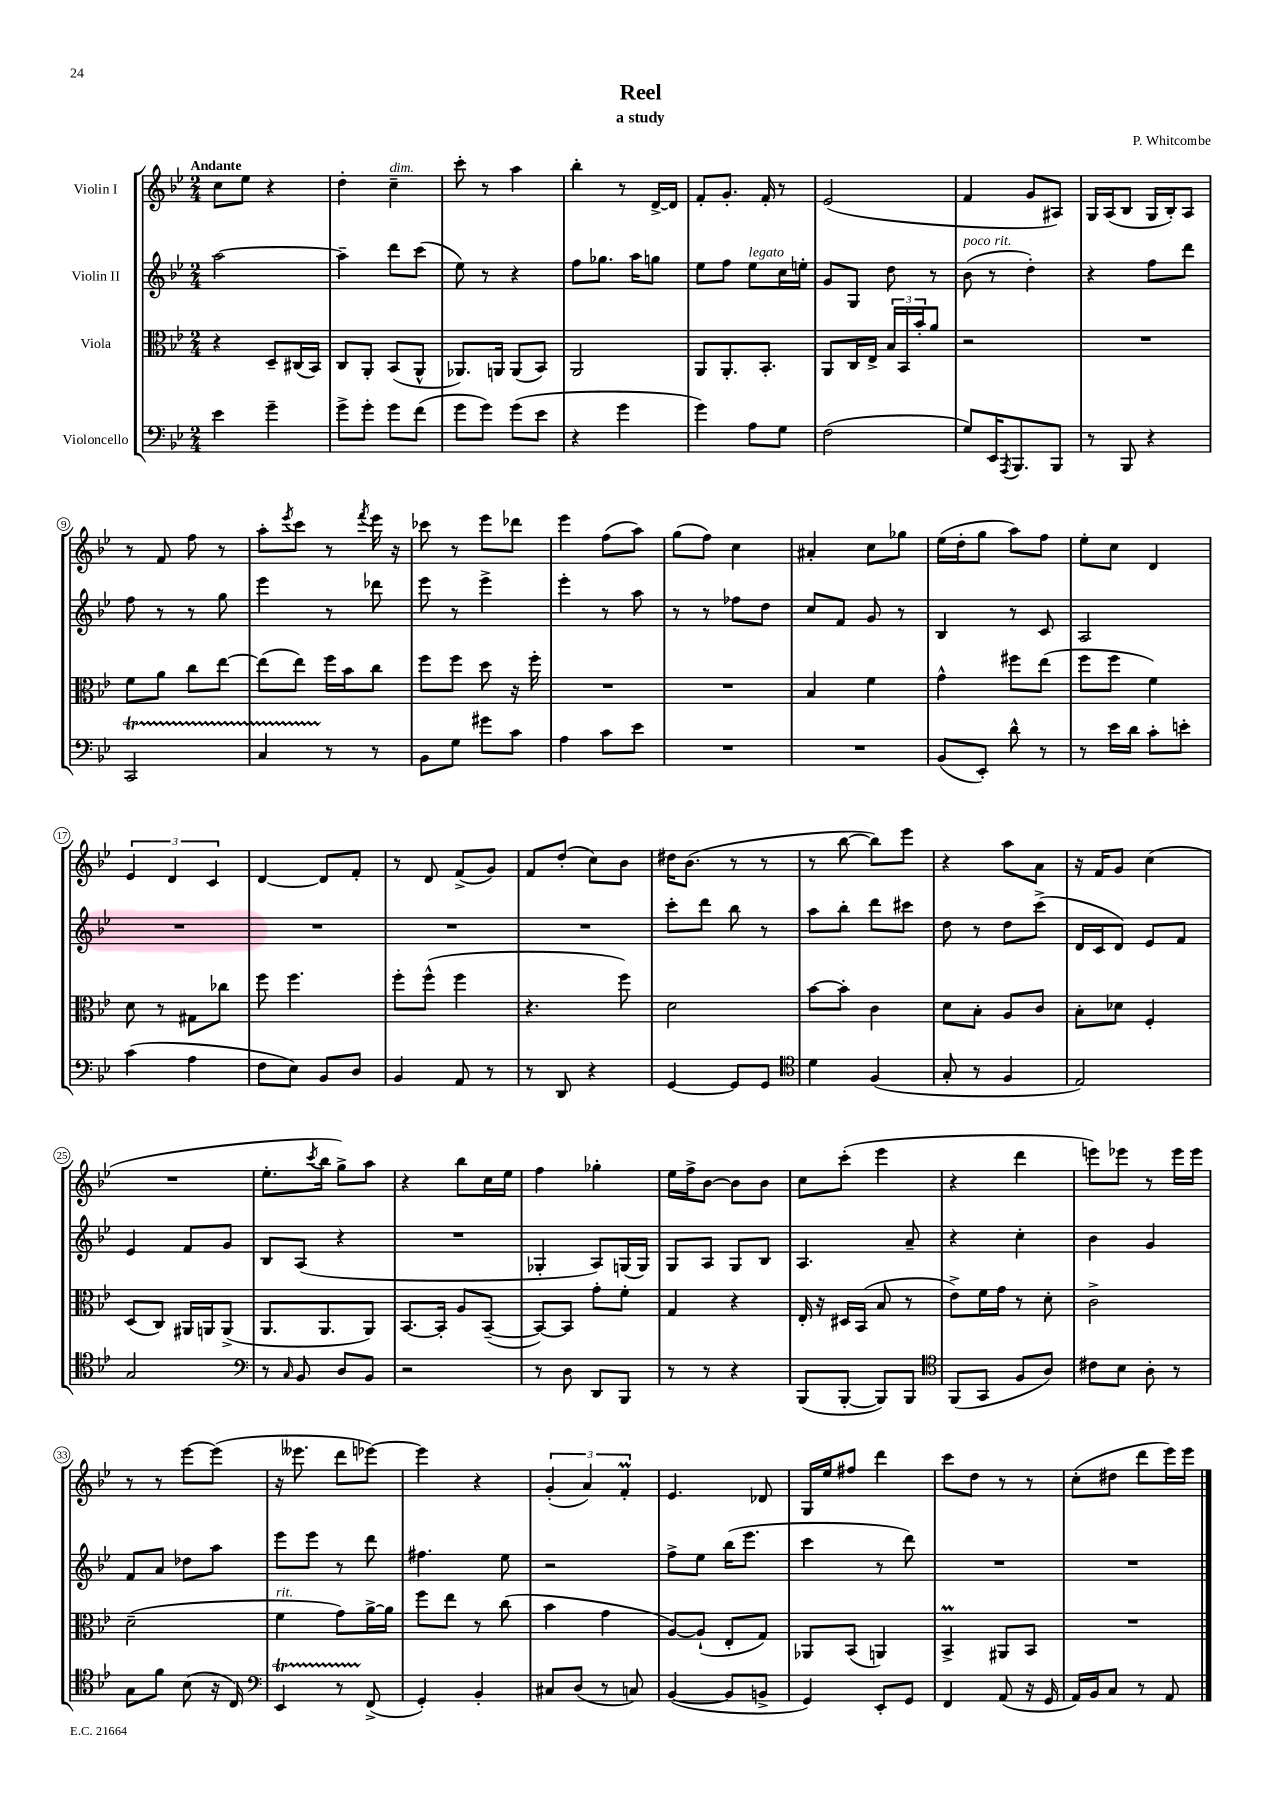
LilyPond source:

\header { title = "Reel" composer = "P. Whitcombe" subtitle = "a study" }
<<
\new StaffGroup <<
\new Staff = "s0" \with { instrumentName = "Violin I" } {
    \clef treble \key bes \major \numericTimeSignature \time 2/4 \tempo "Andante"
    c''8 ees''8 r4 |
    d''4-. c''4--^\markup { \italic "dim." } |
    c'''8-. r8 a''4 |
    bes''4-. r8 d'16~-> d'16 |
    f'8-. g'8.-. f'16-. r8 |
    ees'2( |
    f'4 g'8 ais8) |
    g16 a16( bes8 g16 bes16-.) a8 |
    r8 f'8 f''8 r8 |
    a''8-. \acciaccatura { ees'''8 } c'''8 r8 \acciaccatura { f'''8 } ees'''16 r16 |
    ces'''8 r8 ees'''8 des'''8 |
    ees'''4 f''8( a''8) |
    g''8( f''8) c''4 |
    ais'4-. c''8 ges''8 |
    ees''16( d''16-. g''8 a''8) f''8 |
    ees''8-. c''8 d'4 |
    \tuplet 3/2 { ees'4 d'4 c'4 } |
    d'4~ d'8 f'8-. |
    r8 d'8 f'8->( g'8) |
    f'8 d''8-.( c''8) bes'8 |
    dis''16 bes'8.( r8 r8 |
    r8 bes''8~ bes''8) ees'''8 |
    r4 a''8 a'8 |
    r16 f'16 g'8 c''4( |
    R2 |
    ees''8.-. \acciaccatura { c'''8 } bes''16 g''8->) a''8 |
    r4 bes''8 c''16 ees''16 |
    f''4 ges''4-. |
    ees''16 f''16-> bes'8~ bes'8 bes'8 |
    c''8 c'''8-.( ees'''4 |
    r4 d'''4 |
    e'''8) ees'''8 r8 ees'''16 ees'''16 |
    r8 r8 ees'''8~ ees'''8( |
    r16 eeses'''8. d'''8 ees'''8~) |
    ees'''4 r4 |
    \tuplet 3/2 { g'4-.( a'4) f'4-.\prall } |
    ees'4. des'8 |
    g16 ees''16 fis''8 d'''4 |
    c'''8 d''8 r8 r8 |
    c''8-.( dis''8 d'''8 ees'''16) ees'''16 \bar "|." |
}
\new Staff = "s1" \with { instrumentName = "Violin II" } {
    \clef treble \key bes \major \numericTimeSignature \time 2/4
    a''2~ |
    a''4-- d'''8 c'''8( |
    ees''8) r8 r4 |
    f''8 ges''8. a''16 g''8 |
    ees''8 f''8 ees''8^\markup { \italic "legato" } c''16 e''16-. |
    g'8 g8 d''8 r8 |
    bes'8^\markup { \italic "poco rit." }( r8 d''4-.) |
    r4 f''8 d'''8 |
    f''8 r8 r8 g''8 |
    ees'''4 r8 des'''8 |
    ees'''8 r8 ees'''4-> |
    ees'''4-. r8 a''8 |
    r8 r8 fes''8 d''8 |
    c''8 f'8 g'8 r8 |
    bes4 r8 c'8 |
    a2 |
    R2 |
    R2 |
    R2 |
    R2 |
    c'''8-. d'''8 bes''8 r8 |
    a''8 bes''8-. d'''8 cis'''8 |
    d''8 r8 d''8 c'''8->( |
    d'16 c'16 d'8) ees'8 f'8 |
    ees'4 f'8 g'8 |
    bes8 a8( r4 |
    R2 |
    ges4-. a8) g16( g16) |
    g8 a8 g8 bes8 |
    a4. a'8-- |
    r4 c''4-. |
    bes'4 g'4 |
    f'8 a'8 des''8 a''8 |
    ees'''8 ees'''8 r8 d'''8 |
    fis''4. ees''8 |
    r2 |
    f''8-> ees''8 bes''16( ees'''8. |
    c'''4 r8 d'''8) |
    R2 |
    R2 \bar "|." |
}
\new Staff = "s2" \with { instrumentName = "Viola" } {
    \clef alto \key bes \major \numericTimeSignature \time 2/4
    r4 d8-- cis16( bes,16) |
    c8 a,8-. bes,8( a,8-^ |
    aes,8.) a,16 a,8( bes,8) |
    a,2 |
    a,8 a,8.-. bes,8.-. |
    a,8 c16 ees16-> \tuplet 3/2 { bes16 bes,16 bes'16-. } a'8 |
    r2 |
    R2 |
    f'8 a'8 c''8 ees''8~ |
    ees''8( ees''8) f''16 bes'16 c''8 |
    f''8 f''8 d''8 r16 f''16-. |
    R2 |
    R2 |
    bes4 f'4 |
    g'4-^ fis''8 ees''8( |
    f''8 f''8 f'4) |
    d'8 r8 gis8 ces''8 |
    f''8 f''4. |
    f''8-. f''8-^( f''4 |
    r4. f''8) |
    d'2 |
    bes'8~ bes'8-. c'4 |
    d'8 bes8-. a8 c'8 |
    bes8-. des'8 f4-. |
    d8( c8) ais,16 a,16 a,8->( |
    a,8. a,8. a,8) |
    bes,8.~ bes,16-. a8 bes,8~--( |
    bes,8~) bes,8 g'8-. f'8-. |
    g4 r4 |
    ees16-. r16 dis16 bes,16( bes8 r8 |
    ees'8->) f'16 g'16 r8 d'8-. |
    c'2-> |
    d'2--( |
    f'4^\markup { \italic "rit." } g'8) a'16~-> a'16 |
    f''8 ees''8 r8 c''8( |
    bes'4 g'4 |
    a8~) a8-!( ees8-. g8) |
    aes,8 bes,8( a,4) |
    bes,4->\prall ais,8 bes,8 |
    R2 \bar "|." |
}
\new Staff = "s3" \with { instrumentName = "Violoncello" } {
    \clef bass \key bes \major \numericTimeSignature \time 2/4
    ees'4 g'4-- |
    g'8-> g'8-. g'8 f'8( |
    g'8 g'8) g'8( ees'8 |
    r4 g'4 |
    g'4) a8 g8 |
    f2( |
    g8) ees,16 \acciaccatura { a,,8 } bes,,8. bes,,8 |
    r8 bes,,8 r4 |
    c,2\startTrillSpan |
    c4 r8\stopTrillSpan r8 |
    bes,8 g8 gis'8 c'8 |
    a4 c'8 ees'8 |
    R2 |
    R2 |
    bes,8( ees,8-.) d'8-^ r8 |
    r8 ees'16 d'16 c'8-. e'8-. |
    c'4( a4 |
    f8 ees8) bes,8 d8 |
    bes,4 a,8 r8 |
    r8 d,8 r4 |
    g,4~ g,8 g,8 |
    \clef tenor d'4 f4( |
    g8-. r8 f4 |
    ees2) |
    g2 |
    \clef bass r8 \grace { c16 } bes,8 d8 bes,8 |
    r2 |
    r8 d8 d,8 bes,,8 |
    r8 r8 r4 |
    bes,,8( bes,,8~-. bes,,8) bes,,8 |
    \clef tenor f,8( g,8 f8 a8) |
    cis'8 bes8 a8-. r8 |
    g8 f'8 bes8( r16 c16) |
    \clef bass ees,4\startTrillSpan r8 f,8->\stopTrillSpan( |
    g,4-.) bes,4-. |
    cis8 d8( r8 c8) |
    bes,4~( bes,8 b,8-> |
    g,4) ees,8-. g,8 |
    f,4 a,8( r16 g,16 |
    a,16) bes,16 c8 r8 a,8 \bar "|." |
}
>>
>>
\layout { \context { \Score \override BarNumber.stencil = #(make-stencil-circler 0.1 0.3 ly:text-interface::print) } }
